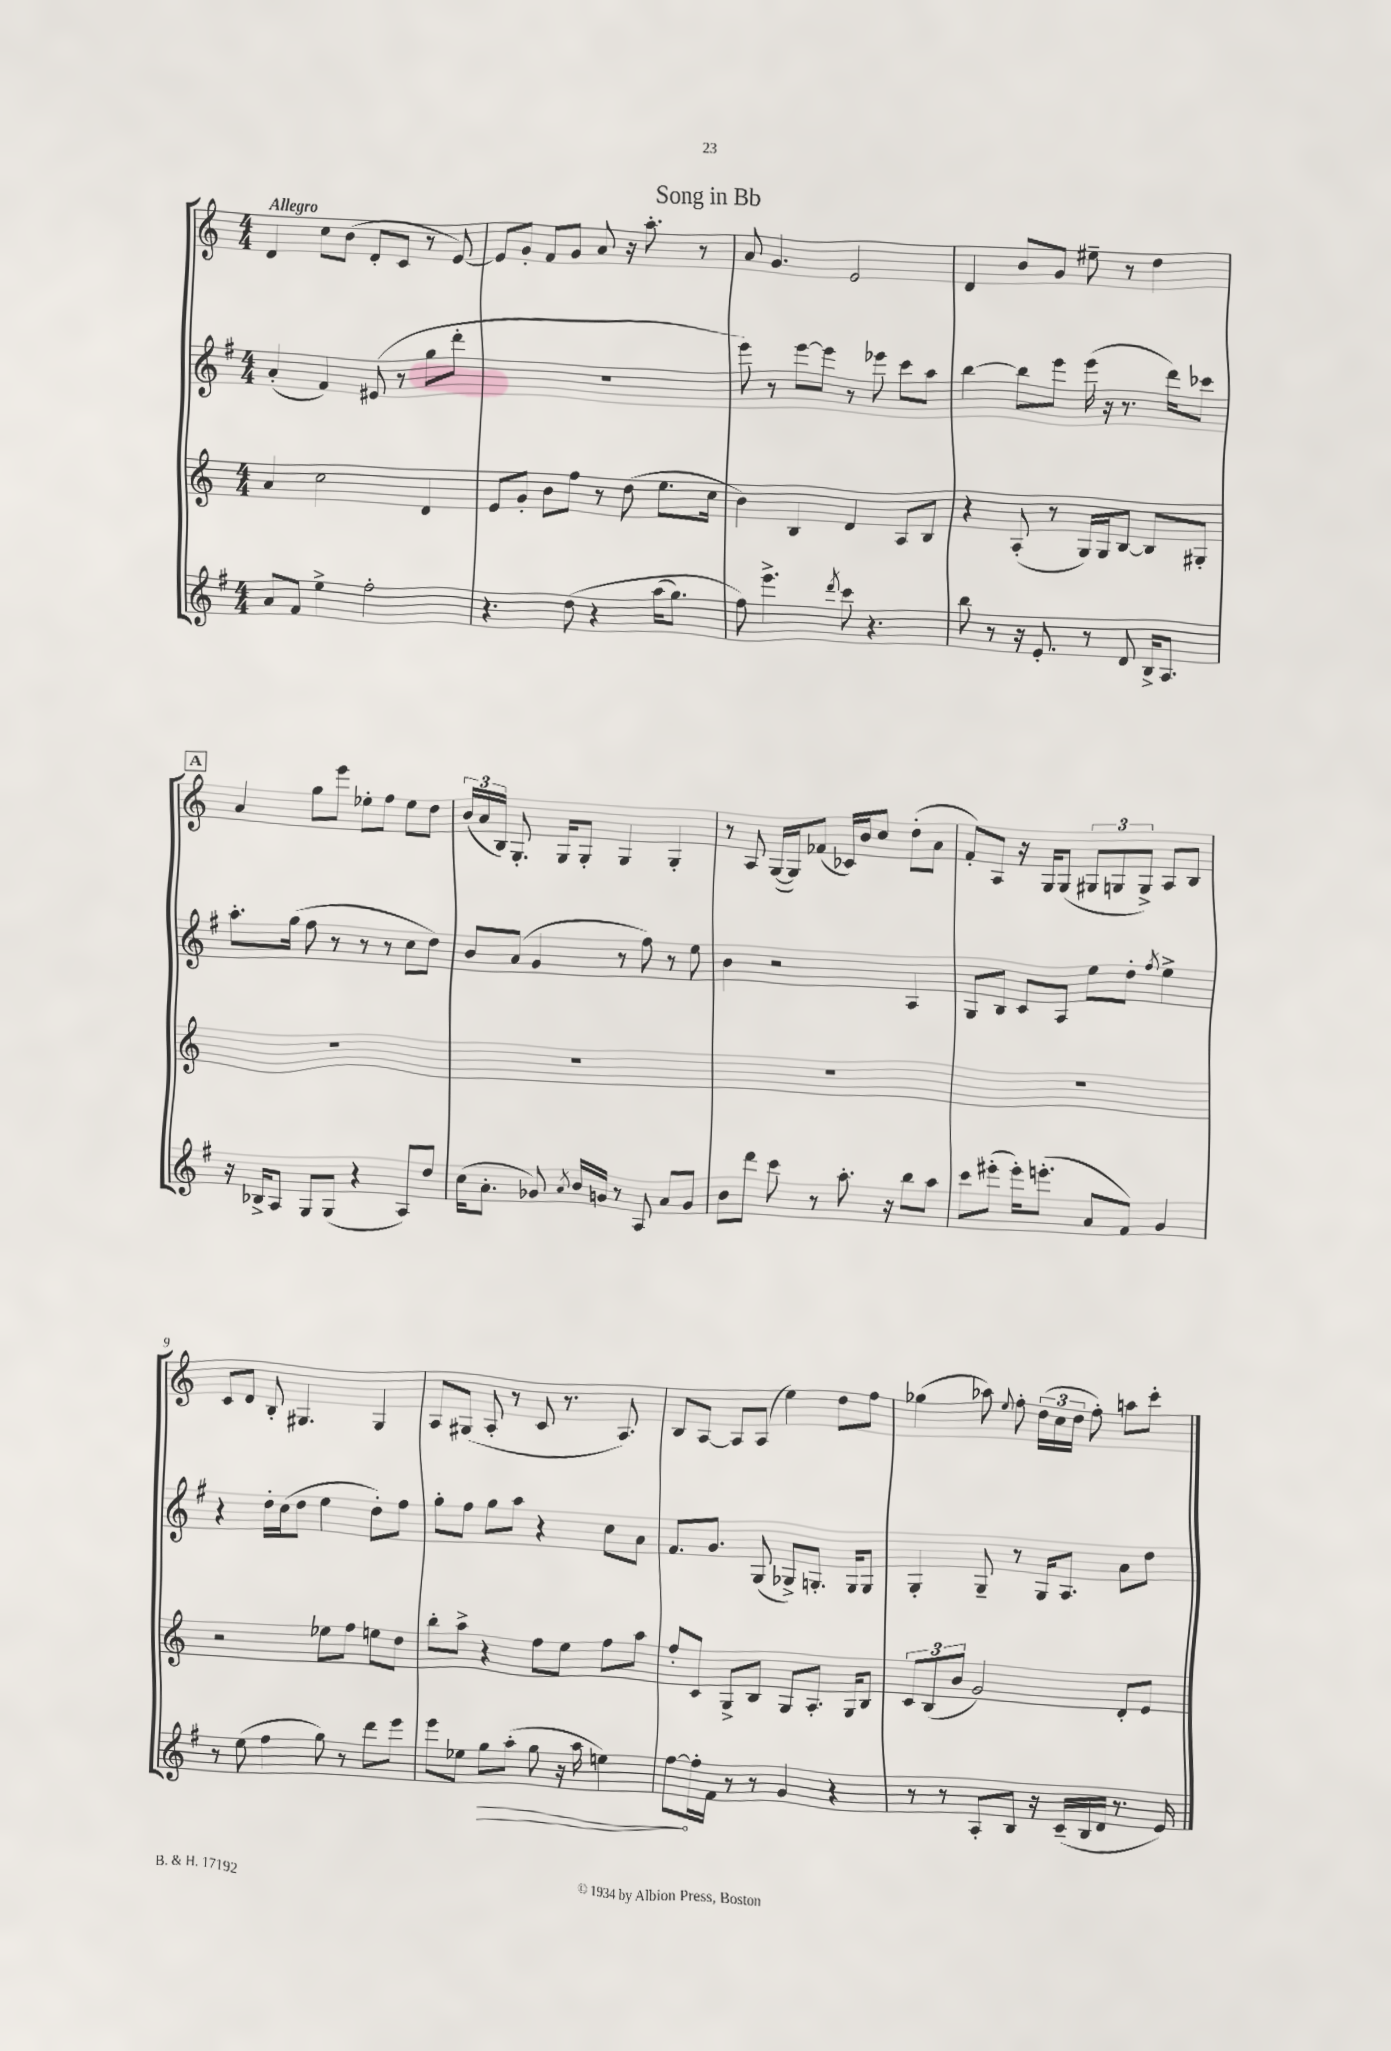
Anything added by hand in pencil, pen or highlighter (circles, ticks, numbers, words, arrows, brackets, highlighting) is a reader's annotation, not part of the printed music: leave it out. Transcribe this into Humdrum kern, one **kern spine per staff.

**kern	**kern	**kern	**kern
*staff4	*staff3	*staff2	*staff1
*clefG2	*clefG2	*clefG2	*clefG2
*k[f#]	*k[]	*k[f#]	*k[]
*M4/4	*M4/4	*M4/4	*M4/4
8a/L	4a/	(4a'/	4d/
8f#/J	.	.	.
4ee^\	2cc\	4f#/)	8cc\L
.	.	.	(8b\J
2ff#'\	.	(8e#/	8d'/L
.	.	8r	8c/J
.	4d/	8gg\L	8r
.	.	8ddd'\J	[8e/)
=	=	=	=
4.r	8e/L	1r	8e/]L
.	8g'/J	.	8g'/J
.	8b\L	.	8f/L
&(8dd\	8ff\J	.	8g/J
4r	8r	.	8a/
.	(8dd\	.	16r
.	.	.	8.aa'\
(16aa\LK	8.ee\L	.	.
8.gg\J)	.	.	.
.	.	.	8r
.	16cc\Jk	.	.
=	=	=	=
8ff#\&)	4b\)	8eee\)	8a/
4.eee^\	.	8r	4.g/
.	4B/	[8eee\L	.
.	.	8eee\]J	.
8qddd/	.	.	.
8ccc\	4d/	8r	2e/
4.r	.	8eee-\	.
.	8A/L	8ccc\L	.
.	8B/J	8aa\J	.
=	=	=	=
8bb\	4r	[4bb\	4d/
8r	.	.	.
16r	(8A'/	8bb\]L	8b/L
8.e'/	.	.	.
.	8r	8eee\J	8g/J
8r	16G/LL)	(16eee\	8ee#~\
.	16G/J	16r	.
8d/	[8B/J	8.r	8r
16B^/LK	8B/]L	.	4dd\
8.A/J	.	16ddd\LK)	.
.	8G#'/J	8ccc-\J	.
=	=	=	=
16r	1r	8.aa'\L	4a/
16B-^/LK	.	.	.
8A/J	.	.	.
.	.	(16gg\Jk	.
8G/L	.	8ff#\	8gg\L
(8G/J	.	8r	8eee\J
4r	.	8r	8ee-'\L
.	.	8r	8ff\J
8A/L)	.	8cc\L	8ee-\L
8dd/J	.	8dd\J)	8dd\J
=	=	=	=
(16cc\LK	1r	8b/L	(24b/LL
.	.	.	24a/
8.a'\J	.	.	.
.	.	.	24B/JJ)
.	.	(8a/J	8.G'/
8g-/)	.	4g/	.
.	.	.	16G/LK
8qa/	.	.	.
16b/LL	.	.	8G'/J
16g/JJ	.	.	.
8r	.	8r	4G/
8A/	.	8ff#\)	.
8a/L	.	8r	4G'/
8g/J	.	8ee\	.
=	=	=	=
8b\L	1r	4b\	8r
8ddd\J	.	.	8A/
8ccc\	.	2r	([16G/LL
.	.	.	16G/]J)
8r	.	.	(8f-/J
8.aa'\	.	.	16c-/LL)
.	.	.	16b/J
.	.	.	8cc/J
16r	.	.	.
8bb\L	.	4A/	(8dd'\L
8aa\J	.	.	8a\J
=	=	=	=
8ccc\L	1r	8G/L	8f'/L)
(8eee#'\J	.	8B/J	8A/J
16eee#'\LK)	.	8c/L	16r
(8.eee'\J	.	.	16G/LK
.	.	8A/J	(8G/J
8a/L	.	8ee\L	12G#/L
.	.	.	12G/
8f#/J)	.	8dd'\J	.
.	.	.	12G^/J)
.	.	8qff#/	.
4g/	.	4ee^\	8A/L
.	.	.	8B/J
=	=	=	=
8r	2r	4r	8c/L
(8ee\	.	.	8d/J
4ff#\	.	16dd'\LL	8B'/
.	.	(16cc\J	.
.	.	8dd\J	4.G#/
8gg\)	8ee-\L	4ee\	.
8r	8ff\J	.	.
8ddd\L	8ee\L	8dd'\L)	4G#/
8eee\J	8dd\J	8ff#\J	.
=	=	=	=
8eee\L	8bb'\L	8gg'\L	8A/L
8ee-\J	8aa^\J	8ff#\J	(8G#/J
8gg\L	4r	8gg\L	8A'/
(8aa'\J	.	8aa\J	8r
8gg\	8ff\L	4r	8c/
16r	8ee\J	.	8.r
16aa\	.	.	.
4ee\)	8ff\L	8cc\L	.
.	.	.	8.A/)
.	8aa\J	8a\J	.
=	=	=	=
[8ff#\L	8ff'/L	8.f#/L	8B/L
16ff#'\]L	8c/J	.	[8A/J
16f#\JJ	.	8.g/J	.
8r	8G^/L	.	8A/]L
8r	8B/J	(8G/	(8A/J
4g/	8G/L	8G-^/L)	4ee\)
.	8.A'/J	8.G'/J	.
4r	.	.	8dd\L
.	16G/LK	16G/LK	.
.	8B/J	8G/J	8ff\J
=	=	=	=
8r	12c/L	4G'/	(4gg-\
.	(12B/	.	.
8r	.	.	.
.	12b/J	.	.
8A'/L	2g/)	8G~/	8aa-\)
.	.	.	8qqee/
8B/J	.	8r	8ff'\
16r	.	16G/LK	(24dd\LL
.	.	.	24cc\
(16c~/LL	.	8.A/J	.
.	.	.	24dd\JJ
16B/	.	.	8ff'\)
16d/JJ	.	.	.
8.r	8d'/L	8a\L	8aa\L
.	8e/J	8dd\J	8ccc'\J
16e/)	.	.	.
==	==	==	==
*-	*-	*-	*-
